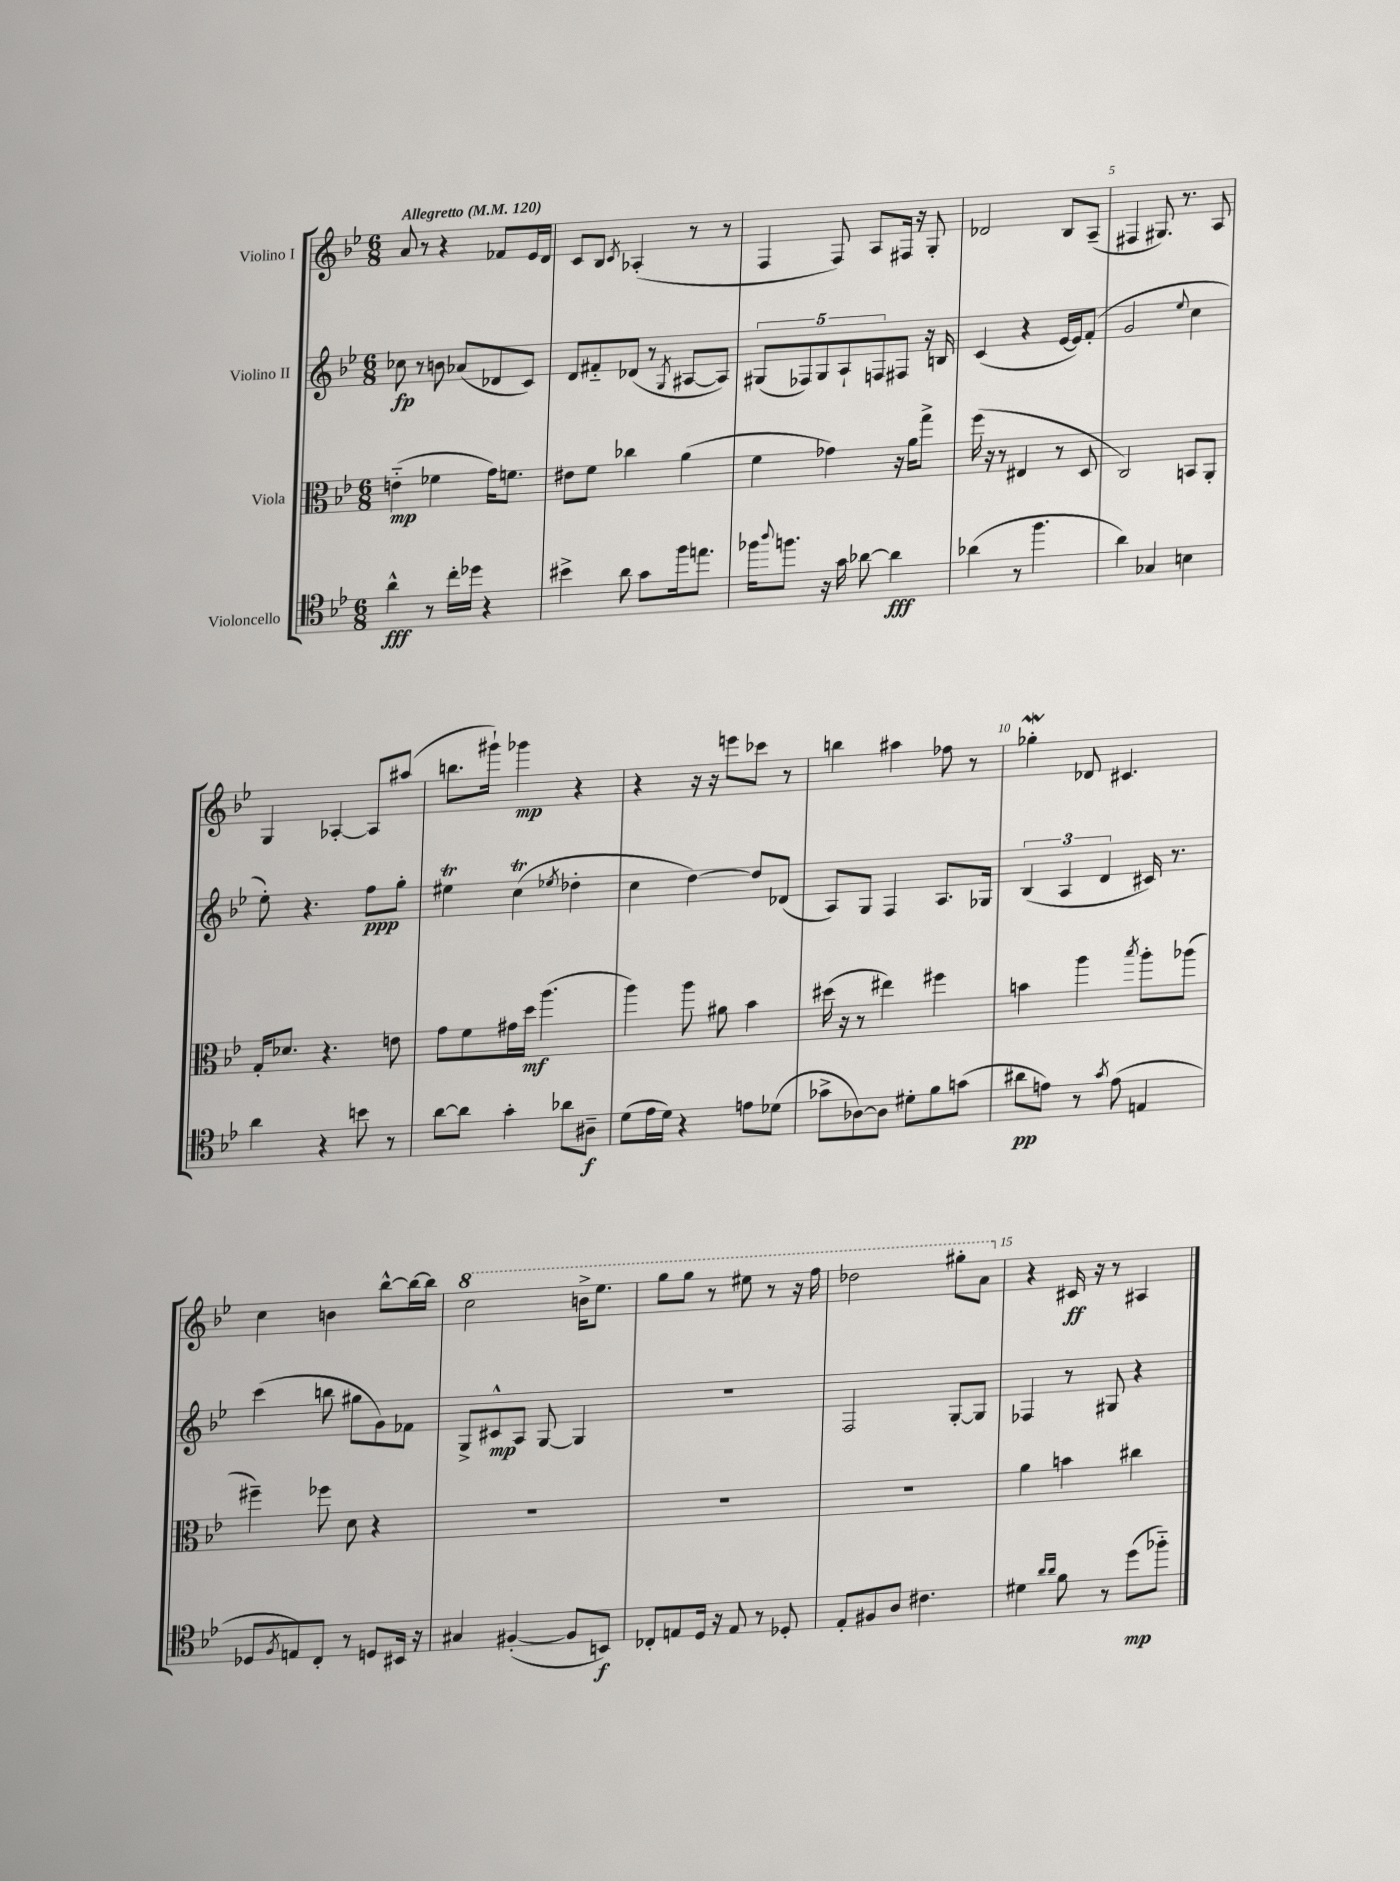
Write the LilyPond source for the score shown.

<<
\new StaffGroup <<
\new Staff = "s0" \with { instrumentName = "Violino I" } {
    \clef treble \key bes \major \numericTimeSignature \time 6/8 \tempo "Allegretto" 4 = 120
    a'8 r8 r4 fes'8 ees'16 d'16 |
    c'8 bes8 \acciaccatura { c'8 } aes4-.( r8 r8 |
    f4 f8) a8 fis16 r16 g8-. |
    des'2 bes8 a8--( |
    fis4 gis8.) r8. a8 |
    g4 aes4~-. aes8 ais''8( |
    b''8. gis'''16-!) ges'''4\mp r4 |
    r4 r16 r16 e'''8 ces'''8 r8 |
    b''4 ais''4 fes''8 r8 |
    ges''4-.\mordent des'8 cis'4. |
    c''4 b'4 bes''8~-^ bes''16~ bes''16 |
    \ottava #1 c'''2 b''16-> ees'''8. |
    g'''8 g'''8 r8 eis'''8 r8 r16 f'''16 |
    des'''2 gis'''8-. a''8 \ottava #0 |
    r4 cis'16\ff r16 r8 ais4 \bar "|." |
}
\new Staff = "s1" \with { instrumentName = "Violino II" } {
    \clef treble \key bes \major \numericTimeSignature \time 6/8
    ces''8\fp r8 b'8 aes'8( des'8 c'8) |
    d'8 fis'8-_ des'8( r8 \acciaccatura { g8 } ais8~ ais8) |
    \tuplet 5/4 { gis8( fes8) gis8 a8-! f8 } fis8 r16 b16 |
    c'4( r4 ees'16~ ees'16) f'8-.( |
    g'2 \appoggiatura { ees''8 } c''4 |
    ees''8-.) r4. f''8\ppp g''8-. |
    eis''4\trill c''4\trill( \acciaccatura { ees''8 } des''4-. |
    c''4 d''4~) d''8 des'8( |
    a8) g8 f4 a8. ges16 |
    \tuplet 3/2 { bes4( a4 d'4 } cis'16) r8. |
    c'''4( b''8 gis''8 g'8) fes'8 |
    g8-> cis'8-^\mp a8 g8~ g4 |
    r2. |
    f2 g8~-. g8 |
    fes4 r8 gis8 r4 \bar "|." |
}
\new Staff = "s2" \with { instrumentName = "Viola" } {
    \clef alto \key bes \major \numericTimeSignature \time 6/8
    e'4-_\mp( fes'4 g'16) f'8. |
    eis'8 f'8 ces''4 a'4( |
    f'4 ges'4) r16 a'16 g''8-> |
    f''16( r16 r8 eis4 r8 d8 |
    c2) b,8 a,8-. |
    g16-. des'8. r4. e'8 |
    g'8 f'8 gis'16 d''16\mf a''4.( |
    a''4) a''8 ais'8 bes'4 |
    dis''16( r16 r8 eis''4) fis''4 |
    b'4 a''4 \acciaccatura { bes''8 } a''8-. aes''8( |
    fis''4--) fes''8 d'8 r4 |
    R2. |
    R2. |
    R2. |
    a'4 b'4 cis''4 \bar "|." |
}
\new Staff = "s3" \with { instrumentName = "Violoncello" } {
    \clef tenor \key bes \major \numericTimeSignature \time 6/8
    a'4-^\fff r8 c''16-. des''16 r4 |
    bis'4-> a'8 g'8 f''16 e''8. |
    fes''16 \appoggiatura { a''8 } f''8. r16 g'16 aes'8~ aes'4\fff |
    aes'4( r8 f''4. |
    a'4) ges4 b4 |
    a'4 r4 b'8 r8 |
    a'8~ a'8 g'4-. aes'8 ais8--\f |
    d'8( ees'16 d'16) r4 e'8 des'8( |
    ges'8-> aes8~) aes8 dis'8-. f'8 g'8( |
    ais'8\pp e'8) r8 \acciaccatura { g'8 } e'8( e4 |
    des8 \acciaccatura { f8 } e8) c8-. r8 d8 bis,16 r16 |
    gis4 fis4~-.( fis8 b,8\f) |
    ces8-. e8 d16 r16 e8 r8 des8-. |
    ees8-. fis8 a8 cis'4. |
    dis'4 \grace { a'16 a'16 } f'8 r8 d''8\mp( fes''8-_) \bar "|." |
}
>>
>>
\layout { \context { \Score \override BarNumber.break-visibility = ##(#f #t #t) barNumberVisibility = #(every-nth-bar-number-visible 5) } }
